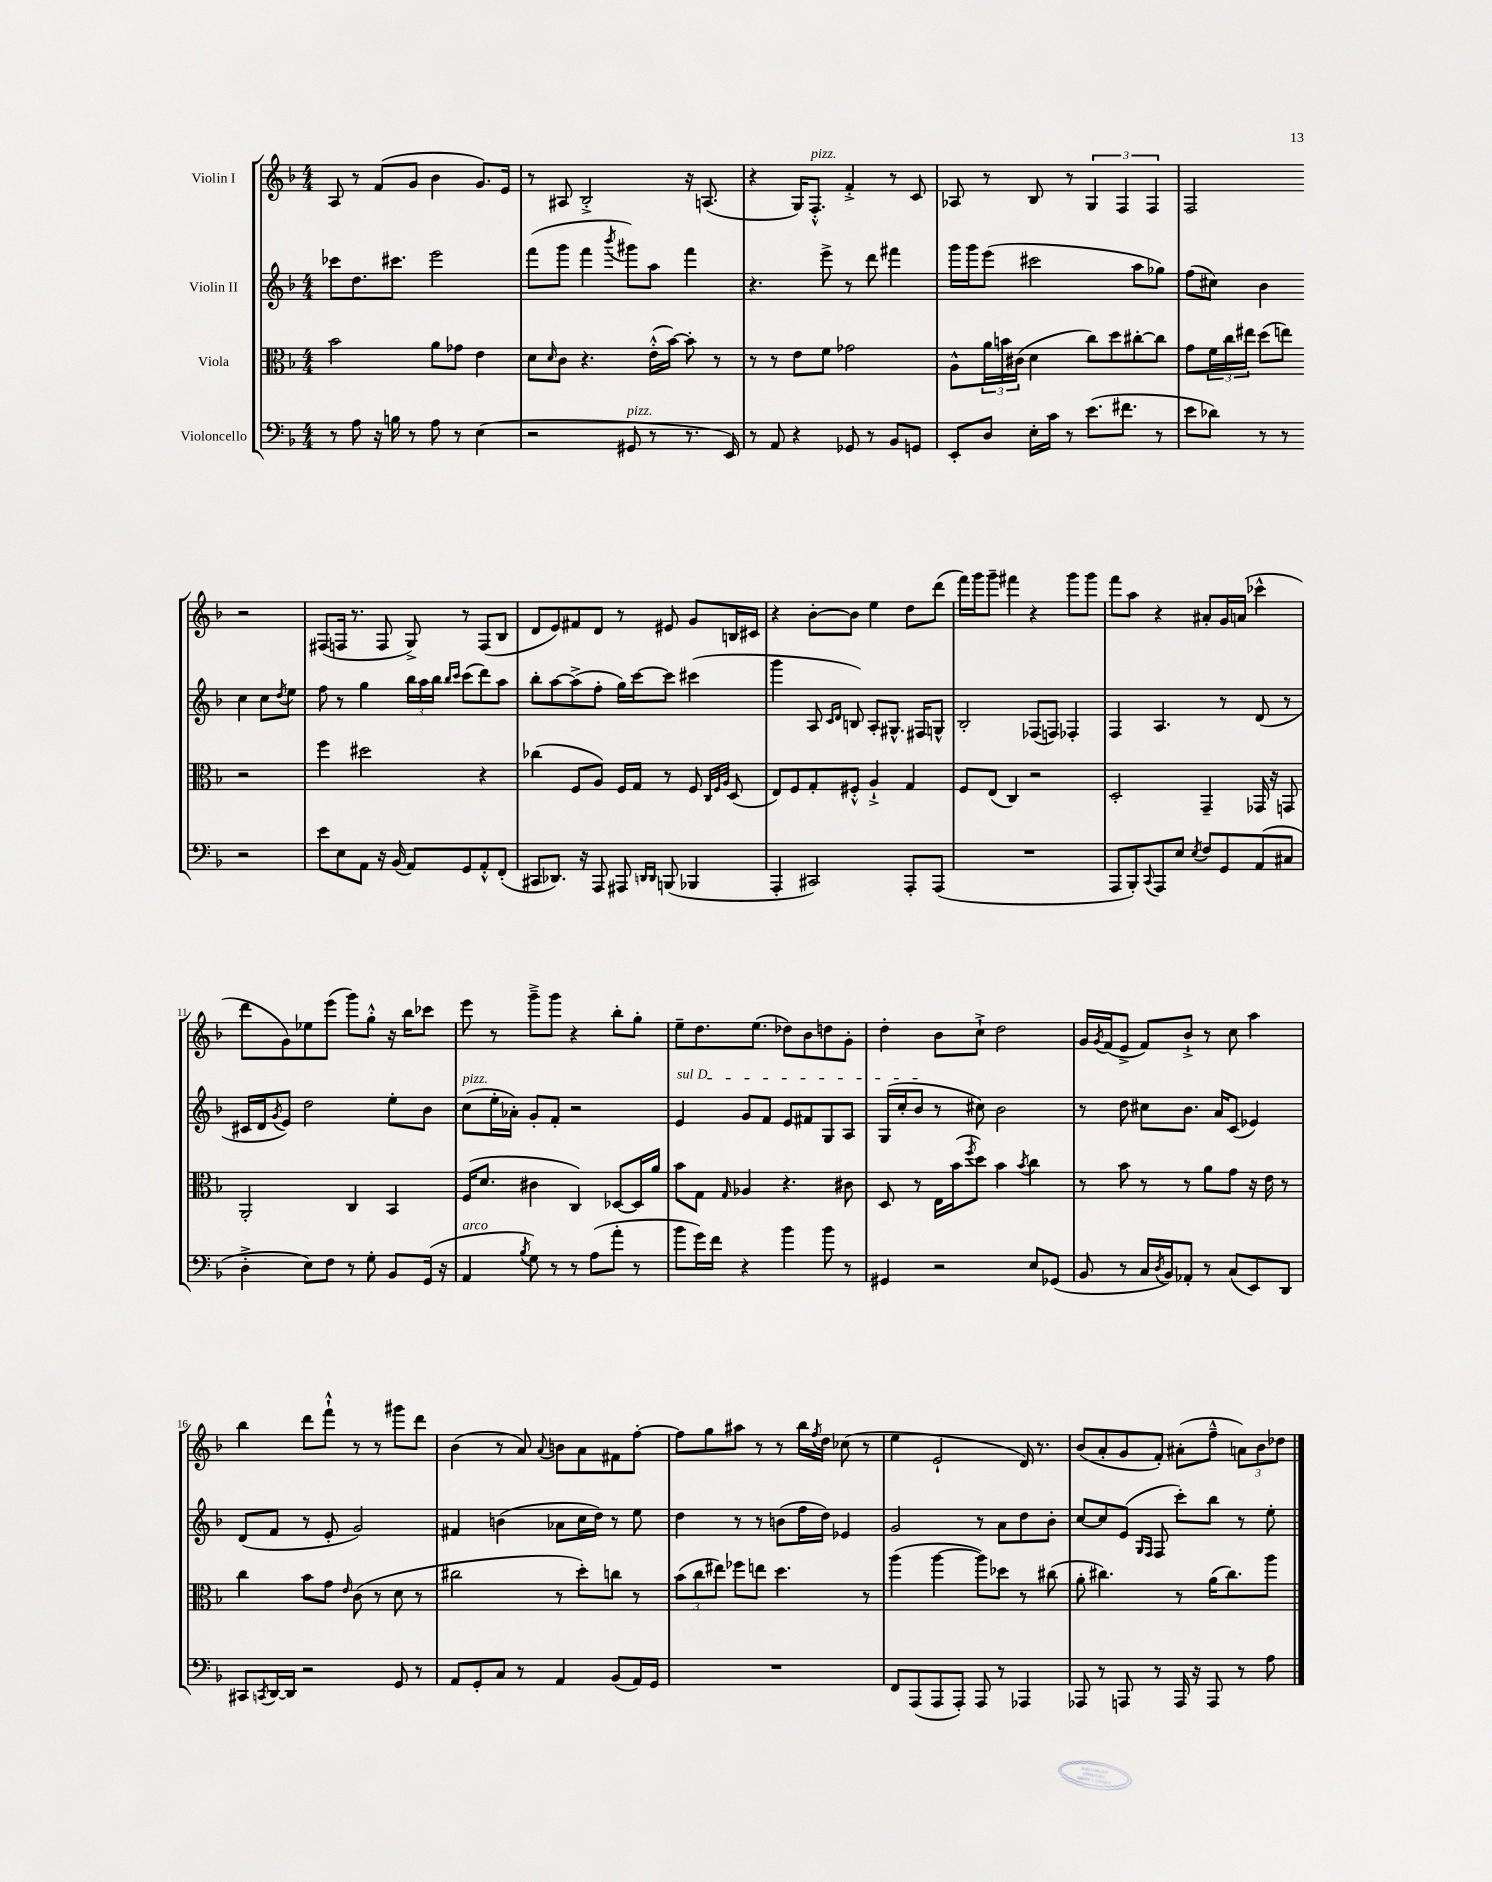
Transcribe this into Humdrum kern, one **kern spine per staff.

**kern	**kern	**kern	**kern
*part4	*part3	*part2	*part1
*staff4	*staff3	*staff2	*staff1
*I"Violoncello	*I"Viola	*I"Violin II	*I"Violin I
*clefF4	*clefC3	*clefG2	*clefG2
*k[b-]	*k[b-]	*k[b-]	*k[b-]
*M4/4	*M4/4	*M4/4	*M4/4
=1	=1	=1	=1
8r	2b-\	8ccc-X\L	8A/
8A\	.	8.dd\	8r
16r	.	.	(8f/L
16Bn\	.	8.ccc#X\J	.
8r	.	.	8g/J
8A\	8a\L	2eee\	4b-\
8r	8g-X\J	.	.
(4E\	4e\	.	8.g/L)
.	.	.	16e/Jk
=2	=2	=2	=2
2r	8d\L	(8fff\L	8r
.	16qqd/	.	.
.	8c\J	8ggg\J	8A#X/
.	4.r	4fff\	2B-'^/
.	.	8qbbb-/	.
!LO:TX:a:i:t=pizz.	!	!	!
8GG#X/	.	8ggg#X\L)	.
8r	(16e'^^\LL	8aa\J	.
.	[16b-\JJ)	.	.
8.r	8b-'\]	4fff\	16r
.	.	.	(8.An/
.	8r	.	.
16EE/)	.	.	.
=3	=3	=3	=3
8r	8r	4.r	4r
8AA/	8r	.	.
4r	8e\L	.	16G/KL)
!	!	!	!LO:TX:a:i:t=pizz.
.	.	.	8.F'^^/J
.	8f\J	8eee^\	.
8GG-X/	2g-X\	8r	4f'^/
8r	.	8ddd\	.
8BB-/L	.	4fff#X\	8r
8GGn/J	.	.	8c/
=4	=4	=4	=4
8EE'/L	8A^^\L	16ggg\LL	8A-X/
.	.	16ggg\J	.
8D/J	24a\L	(8eee\J	8r
.	24bn\	.	.
.	(24c#X\JJ	.	.
16E'\LL	4d\	2ccc#X\	8B-/
16c\JJ	.	.	.
8r	.	.	8r
(8.e\L	8cc\L)	.	6G/
.	8dd\	.	.
.	.	.	6F/
8.f#X\J	.	.	.
.	[8cc#X'\	8aa\L	.
.	.	.	6F/
8r	8cc#\J]	8gg-X\J)	.
=5	=5	=5	=5
8e\L	8g\L	(8ff\L	2F/
8d-X\J)	24f\L	8cc#X\J)	.
.	24cc\	.	.
.	24ee#X\JJ	.	.
8r	(8dd\L	4b-\	.
8r	8een\J)	.	.
2r	2r	4cc#\	2r
.	.	8cc#\L	.
.	.	8qdd/	.
.	.	8ee\J	.
!!LO:LB:g=z
=6	=6	=6	=6
8e\L	4ff\	8ff\	(8F#X/L
8E\	.	8r	16Fn/Jk
.	.	.	8.r
8AA\J	2dd#X\	4gg\	.
16r	.	.	8F/
(16BB-/	.	.	.
8AA/L)	.	24bb-\LL	8G^/)
.	.	24aa\	.
.	.	24bb-\JJ	.
.	.	16qqbb-/LL	.
.	.	16qqccc/JJ	.
8GG/	.	(8ccc\L	8r
8AA'^^/	4r	8ddd\)	(8F/L
(8FF'/J	.	8aa\J	8B-/J
=7	=7	=7	=7
8CC#X/L	(4cc-X\	8bb-'\L	8d/L
8.DD-X/J)	.	[8aa\	8e/)
.	8F/L	(8aa^\]	8f#X/
16r	.	.	.
8AAA/	8A/J)	8ff'\J	8d/J
8AAA#X/	16F/LL	16gg\LL)	8r
.	16G/JJ	[16ccc\J	.
16qqDDn/LL	.	.	.
16qqDD/JJ	.	.	.
(8BBBn/	8r	8ccc\J]	8e#X/
4BBB-X/	8F/	(4ccc#X\	8g/L
.	32qqC/LLL	.	.
.	32qqF/	.	.
.	32qqA/JJJ	.	.
.	(8D/	.	16Bn/L
.	.	.	16c#X/JJ
=8	=8	=8	=8
4AAA'/	8E/L)	4ggg\	4r
.	8F/	.	.
2CC#X/)	8G'/	8A/	[8b-'\L
.	.	16qqc/LL	.
.	.	16qqd/JJ	.
.	8F#X'^^/J	8Bn/)	8b-\J]
.	4A`^/	8A'/L	4ee\
.	.	8.G#X^^/J	.
8AAA'/L	4G/	.	8dd\L
.	.	16F#X/KL	.
(8AAA/J	.	8Gn^^/J	(8ddd\J
=9	=9	=9	=9
1r	8F/L	2B-'/	16fff\LL)
.	.	.	16ggg\J
.	(8E/J	.	8ggg~\J
.	4C/)	.	4fff#X\
.	2r	(8F-X/L	4r
.	.	8Fn/J)	.
.	.	4F-X'/	8ggg\L
.	.	.	8ggg\J
=10	=10	=10	=10
8AAA/L	2D'/	4F/	8fff\L
8BBB-'/)	.	.	8aa\J
8qqCC/	.	.	.
8AAA/	.	4.A/	4r
8E/J	.	.	.
8qE/	.	.	.
8F/L	4GG~/	.	8a#X'/L
8GG/	.	8r	16g/L
.	.	.	(16an/JJ
(8AA/	16GG-X/	(8d/	4ccc-X^^\
.	16r	.	.
8C#X/J	8GGn/	8r	.
!!LO:LB:g=z
=11	=11	=11	=11
4D'^\	2AA'/	16c#X/LL	8ddd\L
.	.	16d/J	.
.	.	8qg/	.
.	.	8e/J)	8g\)
8E\L)	.	2dd\	8ee-X\
8F\J	.	.	(8eee\J
8r	4C/	.	8ggg\L)
8G'\	.	.	8gg'^^\J
8BB-/L	4BB-/	8ee'\L	16r
.	.	.	16bb-\KL
(16GG/Jk	.	8b-\J	8ccc-X\J
16r	.	.	.
=12	=12	=12	=12
!	!	!LO:TX:a:i:t=pizz.	!
!LO:TX:a:i:t=arco	!	!	!
4AA/	(16F/KL	(8cc\L	8eee\
.	8.d/J	.	.
.	.	16ee'\L	8r
.	.	16a-X'\JJ)	.
8qB-/	.	.	.
8G\)	4c#X\	8g'/L	8ggg~^\L
8r	.	8f'/J	8ggg\J
8r	4C/)	2r	4r
(8A\L	.	.	.
8a'\J	[8D-X/L	.	8bb-'\L
8r	16D-/L]	.	8gg'\J
.	16a/JJ	.	.
=13	=13	=13	=13
!	!	!LO:TX:a:i:t=sul D	!
8b-\L	8b-\L	4e/	8ee~\L
16g\L)	8G\J	.	8.dd\
16f\JJ	.	.	.
.	16qqG/	.	.
4r	4A-X/	8g/L	.
.	.	.	(8.ee\J
.	.	8f/J	.
4b-\	4.r	8e/L	8dd-X\L)
.	.	8f#X/	8b-\
8b-\	.	8G/	8ddn\
8r	8c#X\	8A/J	8g'\J
=14	=14	=14	=14
4GG#X/	8D/	(16G/LL	4dd'\
.	.	16cc'/J	.
.	8r	8b-/J	.
2r	16E\LL	8r	8b-\L
.	(16b-\J	.	.
.	8qff/	.	.
.	8dd\J)	8cc#X\)	8cc`^\J
.	4b-\	2b-\	2dd\
.	8qb-/	.	.
8E/L	4cc\	.	.
(8GG-X/J	.	.	.
=15	=15	=15	=15
8BB-/	8r	8r	16g/LL
.	.	.	8qg/
.	.	.	(16f/J
8r	8b-\	8dd\	8e^/J
16C/LL	8r	8cc#X\L	8f/L)
8qD/	.	.	.
16BB-/J)	.	.	.
8AA-X'/J	8r	8.b-\J	8b-`^/J
8r	8a\L	.	8r
.	.	16a/KL	.
(8C/L	8g\J	(8c/J	8cc\
8EE/)	16r	4e-X/)	4aa\
.	16e\	.	.
8DD/J	8r	.	.
!!LO:LB:g=z
=16	=16	=16	=16
8CC#X/L	4cc\	(8d/L	4bb-\
8qCCn/	.	.	.
[16DD/L	.	8f/J	.
16DD/JJ]	.	.	.
2r	8b-\L	8r	8ddd\L
.	8g\J	8e'/	8fff`^^\J
.	16qqe/	.	.
.	(8c\	2g/)	8r
.	8r	.	8r
8GG/	8d\	.	8ggg#X\L
8r	8r	.	8ddd\J
=17	=17	=17	=17
8AA/L	2cc#X\	4f#X/	(4b-\
8GG'/	.	.	.
8C/J	.	(4bn\	8r
8r	.	.	8a/)
.	.	.	8qqa/
4AA/	8r	8a-X\L	8bn\L
.	8dd'\L)	16cc\L	8a\
.	.	16dd\JJ)	.
(8BB-/L	8ccn\J	8r	8f#X\
16AA/L)	8r	8ee\	[8ff'\J
16GG/JJ	.	.	.
=18	=18	=18	=18
1r	(12b-\L	4dd\	8ff\L]
.	12cc\	.	.
.	.	.	8gg\
.	12ee#X\J)	.	.
.	8ff-X\L	8r	8aa#X\J
.	8een\J	8r	8r
.	4.dd\	(8bn\L	8r
.	.	16ff\L	16bb-\LL
.	.	.	8qff/
.	.	16dd\JJ)	16dd\JJ
.	.	4e-X/	(8cc-X\
.	8r	.	8r
=19	=19	=19	=19
8FF/L	(4aa\	2g/	4ee\
(8AAA/	.	.	.
8AAA/	[4aa\	.	2e`/
8AAA'/J)	.	.	.
8AAA/	8aa\L])	8r	.
8r	8dd-X\J	8a\L	.
4AAA-X/	8r	8dd\	16d/)
.	.	.	8.r
.	(8cc#X\	8b-'\J	.
=20	=20	=20	=20
8AAA-X/	8a'\	[8cc/L	(8b-/L
8r	4.cc#X\)	8cc/]	8a'/
8AAAn/	.	(8e/J	8g/
.	.	16qqG/LL	.
.	.	16qqF/JJ	.
8r	.	8F/	8f'/J)
16AAA/	8r	8ccc'\L)	(8a#X'\L
16r	.	.	.
8AAA/	(16a\KL	8bb-\J	8ff~^^\J
.	8.cc#\)	.	.
8r	.	8r	12an\L)
.	.	.	12b-\
8A\	8aa\J	8ee'\	.
.	.	.	12dd-X\J
==	==	==	==
*-	*-	*-	*-
